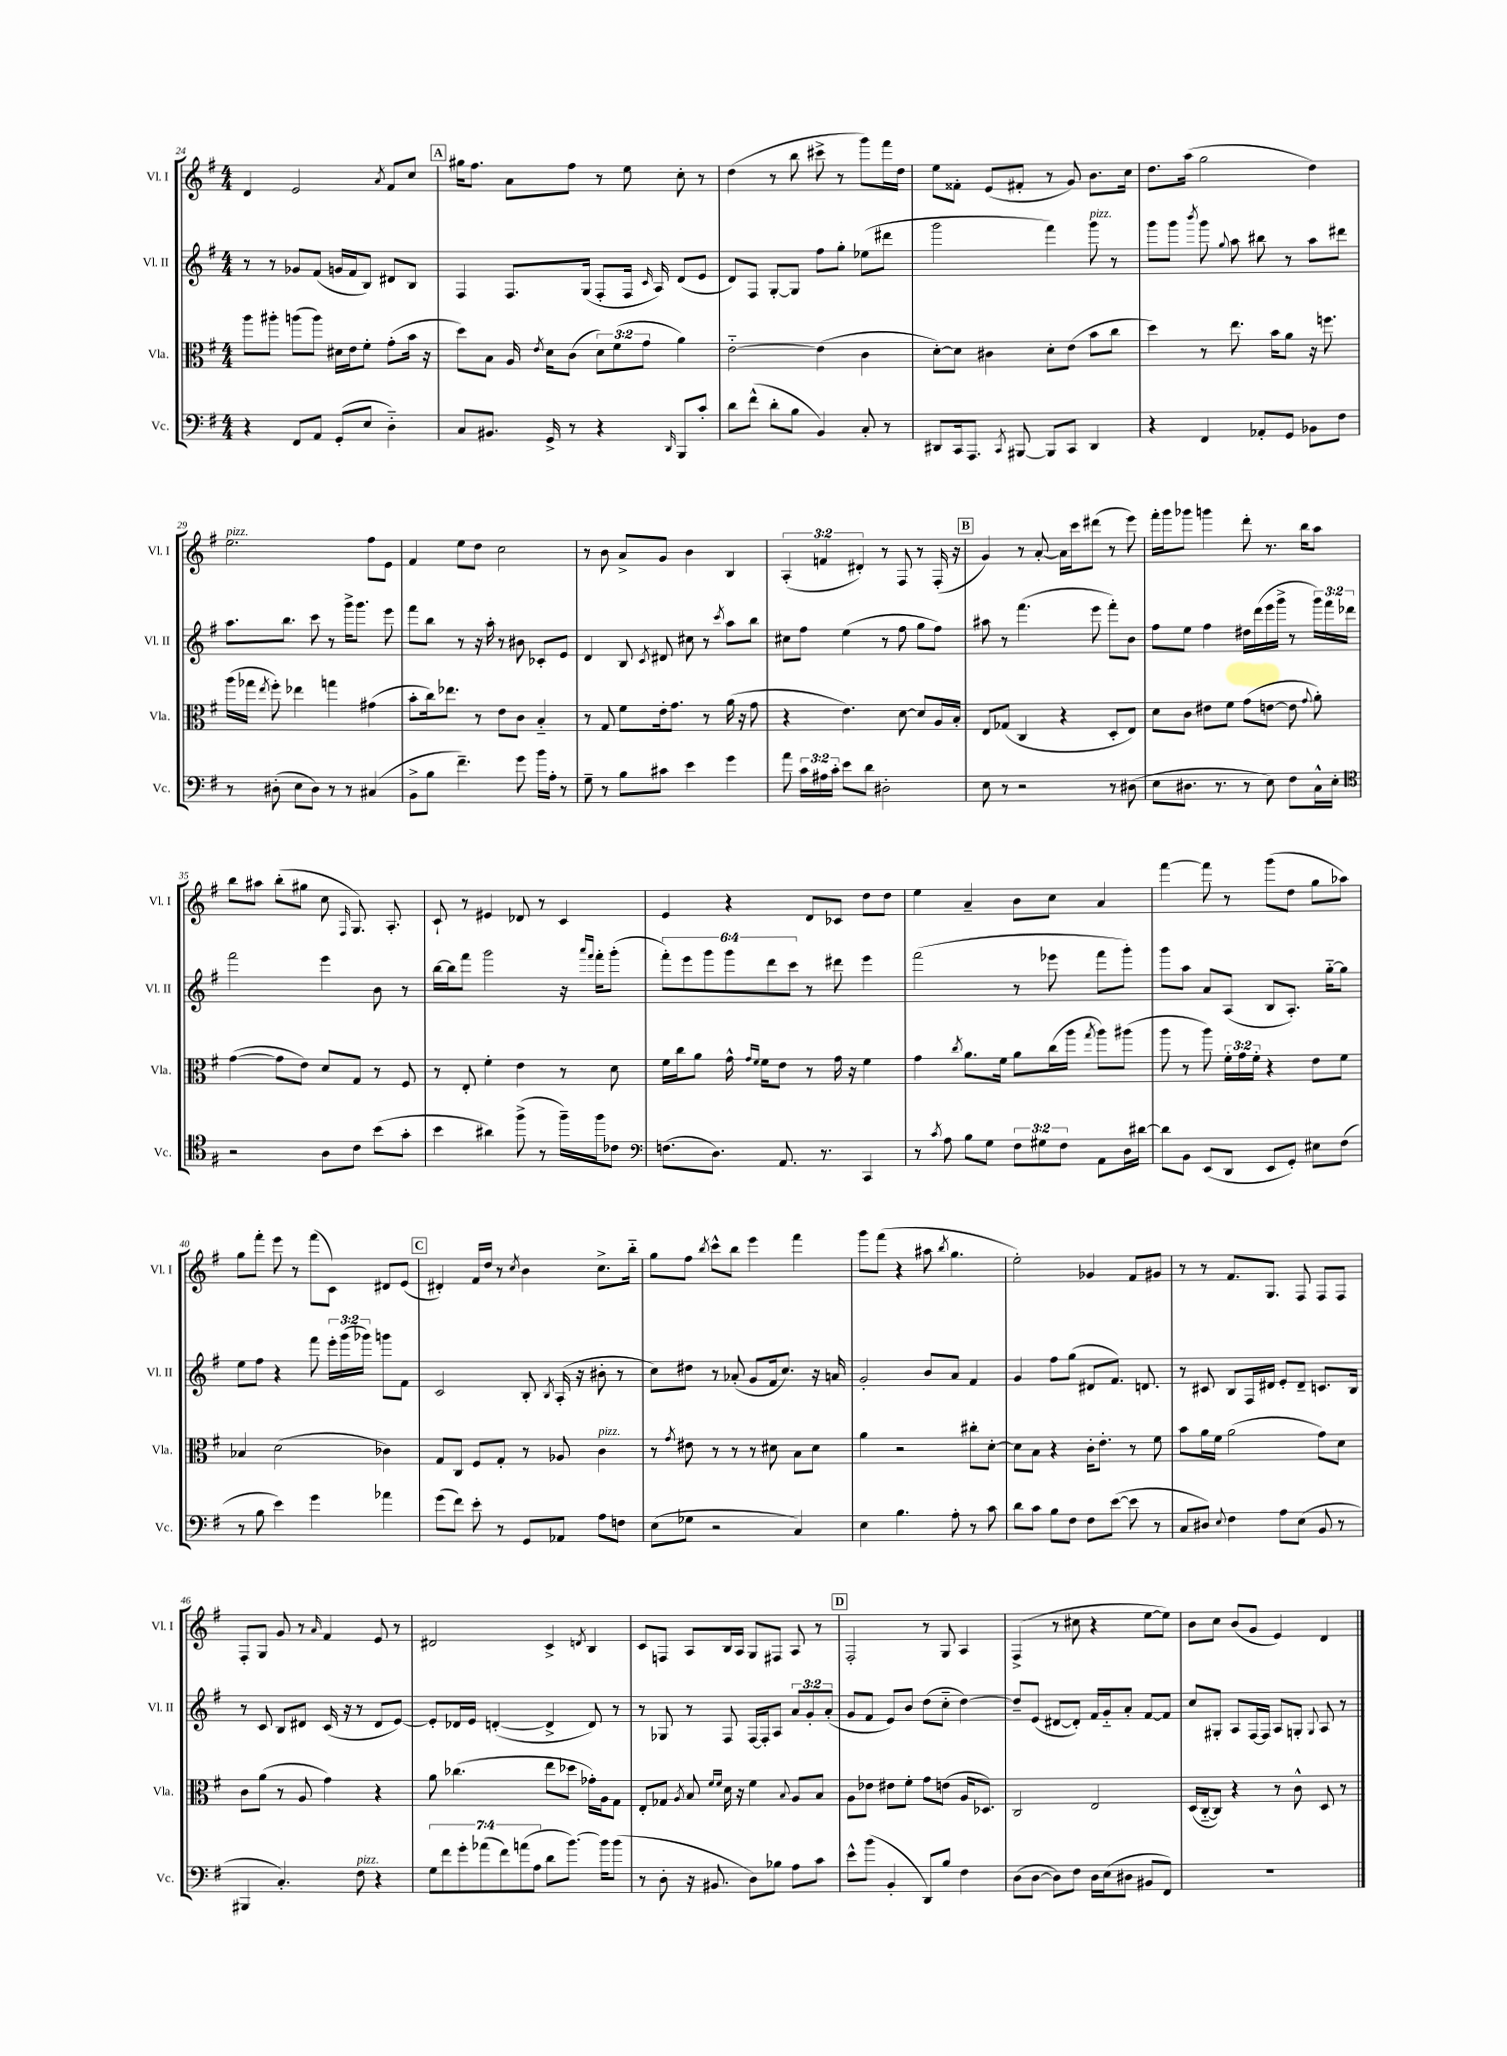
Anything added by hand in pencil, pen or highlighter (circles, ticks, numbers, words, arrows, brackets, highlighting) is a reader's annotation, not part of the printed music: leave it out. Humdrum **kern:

**kern	**kern	**kern	**kern
*part4	*part3	*part2	*part1
*staff4	*staff3	*staff2	*staff1
*I"Vc.	*I"Vla.	*I"Vl. II	*I"Vl. I
*I'Vc.	*I'Vla.	*I'Vl. II	*I'Vl. I
*clefF4	*clefC3	*clefG2	*clefG2
*k[f#]	*k[f#]	*k[f#]	*k[f#]
*M4/4	*M4/4	*M4/4	*M4/4
=24	=24	=24	=24
4r	8aa\L	8r	4d/
.	8aa#X'\J	8r	.
8FF#/L	(8aan\L	8g-X/L	2e/
8AA/J	8aa\J)	(8f#/J	.
(8GG'/L	16d#X\LL	16gn/LL	.
.	16e\J	16f#/J	.
8E/J	8f#'\J	8B/J)	.
.	.	.	8qa/
4D\)	(8g'\L	8d#X/L	8f#/L
.	16b\Jk	8B/J	8cc/J
.	16r	.	.
!!LO:REH:place=s1:t=A
=25	=25	=25	=25
8C/L	8dd\L)	4F#/	16gg#X\KL
.	.	.	8.ff#\J
8.BB#X/J	8B\J	.	.
.	16A/	8.F#/L	8a\L
.	8qe/	.	.
16GG^/	16d\KL	.	.
8r	(8c\J	.	8ff#\J
.	.	(16G/Jk	.
4r	12d\L)	8F#'/L	8r
.	(12f#\	.	.
.	.	16F#/Jk	8ee\
.	12g\J	.	.
.	.	16qqc/	.
.	.	16A/)	.
16qqDD/	.	.	.
8BBB/L	4a\)	(8d/L	8cc'\
8c'/J	.	8e/J	8r
=26	=26	=26	=26
8d\L	[2e\	8d/L)	(4dd\
(8f#^^\J	.	8F#/J	.
8d'\L	.	[8G'/L	8r
8B\J	.	8G/J]	8bb\
4BB/)	(4e\]	8ff#\L	8ccc#X^\
.	.	8gg'\J	8r
8C'/	4c\	(8ee-X\L	8ggg\L)
8r	.	8ddd#X\J	16fff#\L
.	.	.	16dd\JJ
=27	=27	=27	=27
8DD#X/L	[8d'\L)	2ggg\	8ee\L
16CC/k	8d\J]	.	8f##X'\J
8.AAA/J	.	.	.
.	4c#X\	.	(8e/L
8qCC/	.	.	.
[8BBB#X/	.	.	8f#X'/J
8BBB#/L]	8d'\L	4fff#\)	8r
8CC/J	(8e\J	.	8g/)
!	!	!LO:TX:a:i:t=pizz.	!
4DD#/	8b\L	8ggg\	8.b\L
.	8cc\J	8r	.
.	.	.	16cc\Jk
=28	=28	=28	=28
4r	4dd\)	8ggg\L	8.dd\L
.	.	8ggg\J	.
.	.	.	(16aa\Jk
.	.	8qbbb/	.
4FF#/	8r	8ggg\	2gg\
.	.	8qqgg/	.
.	8.ee\	8aa\	.
8AA-X'/L	.	8bb#X\	.
.	16b\KL	.	.
8GG/J	8a\J	8r	.
8BB-X\L	16r	8aa\L	4dd\)
.	8.ffn\	.	.
8F#\J	.	8ddd#X\J	.
!!LO:LB:g=z
=29	=29	=29	=29
!	!	!	!LO:TX:a:i:t=pizz.
8r	(16aa\LL	8.aa\L	2.ee\
.	16gg-X\JJ	.	.
.	8qee/	.	.
(8D#X'\	8ff#'\)	.	.
.	.	8.bb\J	.
8E\L	4ee-X\	.	.
8D#\J)	.	8ccc\	.
8r	4ggn\	8r	.
8r	.	16ggg^\KL	.
.	.	8.ggg\J	.
(4C#X/	(4g#X\	.	8ff#\L
.	.	8eee\	8e\J
=30	=30	=30	=30
8BB^\L	8b'\L	8fff#\L	4f#/
8B\J	16cc\k)	8bb\J	.
.	8.ee-X\J	.	.
4.f#~\)	.	8r	8ee\L
.	8r	16r	8dd\J
.	.	16aa'\	.
.	8e\L	8r	2cc\
8g\	8c\J	8b#X\	.
16b\LL	4B/	8c-X'/L	.
16A'\JJ	.	.	.
8r	.	8e/J	.
=31	=31	=31	=31
8G~\	8r	4d/	8r
8r	8G/	.	8b\
8B\L	8f#\L	8B/	8a^/L
.	.	8qc/	.
8c#X\J	16e'\k	8d#X/	8g/J
.	8.g\J	.	.
4e\	.	8cc#X\	4b\
.	8r	8r	.
.	.	8qccc/	.
4g\	(16a\	8aa\L	4B/
.	16r	.	.
.	8g\	8bb\J	.
=32	=32	=32	=32
8a\	4r	8cc#X\L	(6A'/
24c\LL	.	8ff#\J	.
24A#X\	.	.	6fn/
24c'\JJ	.	.	.
8e\L	4.e\)	(4ee\	.
.	.	.	6d#X'/)
8d\J	.	.	.
2D#X'\	.	8r	8r
.	[8d\	8ff#\	8F#/
.	8d/L]	8gg\L	8r
.	16A/L	8ff#\J)	(16F#'/
.	16B'/JJ	.	16r
!!LO:REH:place=s1:t=B
=33	=33	=33	=33
8E\	8E/L	8aa#X\	4g/)
8r	(8G-X/J	8r	.
2r	4C/	(4.fff#\	8r
.	.	.	[8a'/
.	4r	.	16a\LL]
.	.	.	16ccc\J
.	.	8eee\	(8ddd#X\J
8r	8D'/L	8fff#'\L)	8r
(8D#X\	8E/J)	8b\J	8eee\)
=34	=34	=34	=34
8E\L	8d\L	8ff#\L	16fff#'\LL
.	.	.	16ggg\J
8.D#X\J	8c\J	8ee\J	8ggg-X\J
.	8e#X\L	4ff#\	4gggn\
8.r	.	.	.
.	8f#\J	.	.
8r	(8g\L	16dd#X\LL	8ddd'\
.	.	(16ddd\	.
8E\)	[8en\J	16eee\	8.r
.	.	16ggg^\JJ	.
8F#\L	8e\]	8r	.
.	.	.	16bb\KL
.	8qqg/	.	.
16C^^\L	8a'\)	24ggg\LL)	8aa\J
.	.	24fff#\	.
16E'\JJ	.	.	.
.	.	24ddd-X\JJ	.
!!LO:LB:g=z
=35	=35	=35	=35
*clefC4	*	*	*
2r	([4g\	2fff#\	8bb\L
.	.	.	8aa#X\J
.	8g\L]	.	(8bb'\L
.	8e\J)	.	8gg#X\J
8A\L	8d/L	4eee\	8cc\
.	.	.	16qqF#/
8c\J	8G/J	.	8.G/)
(8b\L	8r	8b\	.
.	.	.	8.A'/
8g'\J	8F#/	8r	.
=36	=36	=36	=36
4b\	8r	[16bb\LL	8c`/
.	.	16bb\J]	.
.	8E'/	8fff#\J	8r
4a#X\)	4f#'\	2ggg\	4e#X/
(8ff#^\	4e\	.	8d-X/
8r	.	.	8r
16ff#~\LL)	8r	16r	4c/
.	.	16qqaaa/LL	.
.	.	16qqfff#/JJ	.
16ff#\J	.	16fff#'\KL	.
8c-X\J	8d\	(8ggg'\J	.
=37	=37	=37	=37
*clefF4	*	*	*
(8.Fn\L	16f#\LL	12fff#'\L)	4e/
.	16cc\J	.	.
.	.	12eee\	.
.	8a\J	.	.
.	.	12ggg\	.
8.D\J)	.	.	.
.	16g^^\	12ggg\	4r
.	16qqg/LL	.	.
.	16qqf#/JJ	.	.
.	16f#\KL	.	.
.	.	12ddd\	.
8.AA/	8e\J	.	.
.	.	12ccc\J	.
.	8r	8r	8d/L
8.r	.	.	.
.	16g\	8ddd#X\	8c-X/J
.	16r	.	.
4CC/	4f#\	4eee\	8dd\L
.	.	.	8dd\J
=38	=38	=38	=38
8r	4g\	(2fff#\	4ee\
8qc/	.	.	.
8A\	.	.	.
.	8qcc/	.	.
8B\L	8.a\L	.	4a~/
8G\J	.	.	.
.	16f#\Jk	.	.
12F#\L	8a\L	8r	8b\L
12G#X\	.	.	.
.	(16cc\L	8eee-X\	8cc\J
12F#\J	.	.	.
.	16aa\JJ	.	.
.	8qgg/	.	.
8AA\L	8aa\L)	8fff#\L	4a/
16D\L	(8aa#X\J	8ggg'\J)	.
[16d#X\JJ	.	.	.
=39	=39	=39	=39
8d#\L]	8aa\	8ggg\L	[4fff#\
8BB\J	8r	8aa\J	.
(8EE/L	8aa\)	8a/L	8fff#\]
8DD/J	24f#'\LL	(8A/J	8r
.	24g\	.	.
.	24f#'\JJ	.	.
8EE/L	4r	8B/L	(8ggg\L
8GG'/J)	.	8.A'/J)	8dd\J
8E#X\L	8e\L	.	8gg\L
.	.	[16gg\KL	.
(8F#\J	8f#\J	8gg\J]	8aa-X\J)
!!LO:LB:g=z
=40	=40	=40	=40
8r	4B-X/	8ee\L	8gg\L
8B\	.	8ff#\J	8fff#'\J
4e\)	(2d\	4r	8eee\
.	.	.	8r
4g\	.	8fff#\	(8fff#\L
.	.	24eee'\LL	8c\J)
.	.	(24ggg\	.
.	.	24ggg-X\JJ)	.
4a-X\	4c-X\)	8gggn\L	8d#X/L
.	.	8f#\J	(8e/J
!!LO:REH:place=s1:t=C
=41	=41	=41	=41
(8g\L	8G/L	2c/	4d#X'/)
8f#\J)	8C/J	.	.
8e'\	8F#/L	.	16f#/LL
.	.	.	16dd/JJ
8r	8G'/J	.	8r
.	.	.	8qcc/
8GG/L	8r	8B'/	4b\
.	.	8qB/	.
8AA-X/J	8A-X/	(16A'/	.
.	.	16r	.
!	!LO:TX:a:i:t=pizz.	!	!
8A\L	4c\	8b#X'\	8.cc^\L
8Fn\J	.	8r	.
.	.	.	16bb\Jk
=42	=42	=42	=42
(8E\L	8r	8cc\L)	8gg\L
.	8qg/	.	.
8G-X\J	8e#X\	8dd#X\J	8ff#\J
.	.	.	8qbb/
2r	8r	8r	8ccc^^\L
.	8r	(8a-X'/	8bb\J
.	8r	8g/L	4eee\
.	8d#X\	16f#/k	.
.	.	8.cc/J)	.
4C/)	8B\L	.	4fff#\
.	8d#\J	16r	.
.	.	16an/	.
=43	=43	=43	=43
4E\	4a\	2g'/	8ggg\L
.	.	.	(8fff#\J
4.B\	2r	.	4r
.	.	8b/L	8aa#X\
.	.	.	8qbb/
8A'\	.	8a/J	4.gg\
8r	8cc#X'\L	4f#/	.
8c\	[8d'\J	.	.
=44	=44	=44	=44
8d\L	8d\L]	4g/	2ee'\)
8c\J	8B\J	.	.
8B\L	4r	8ff#\L	.
8F#\J	.	(8gg\J	.
8F#\L	16c'\KL	8d#X/L	4g-X/
.	8.e'\J	.	.
([8e\J	.	8.f#/J)	.
8e\]	8r	.	8f#/L
.	.	8.dn/	.
8r	8f#\	.	8g#X/J
=45	=45	=45	=45
8C/L	8b\L	8r	8r
8D#X/J)	16a\L	8c#X/	8r
.	16f#\JJ	.	.
8qqE/	.	.	.
4F#\	(2a\	8B/L	8.f#/L
.	.	16F#/L	.
.	.	16d#X/JJ	8.G/J
8A\L	.	8e'/L	.
(8E\J	.	8d#~/J	8F#/
8BB/	8g\L)	8.cn/L	8F#/L
8r	8d\J	.	8F#/J
.	.	16B/Jk	.
!!LO:LB:g=z
=46	=46	=46	=46
4BBB#X/	8c\L	8r	8F#'/L
.	(8a\J	8c/	8G/J
4.C'/)	8r	8B/L	8g/
.	8A/	8d#X/J	8r
.	.	.	16qqa/
.	4g\)	(16c/	4f#/
.	.	16r	.
!LO:TX:a:i:t=pizz.	!	!	!
8F#\	.	8r	.
4r	4r	8d#/L	8e/
.	.	[8e/J)	8r
=47	=47	=47	=47
14G\L	8a\	8e'/L]	2d#X/
14f#\	.	.	.
.	(4.cc-X\	16d-X/L	.
14g'\	.	.	.
.	.	16e/JJ	.
(14a-X\	.	.	.
.	.	([4dn'/	.
14f#\)	.	.	.
(14an\	.	.	.
14A\J	.	.	.
8d\L	8ee\L	4d^/]	4c^/
[8.b\J)	8dd-X\J	.	.
.	.	.	8qdn/
.	16g-X'\LL)	8d/)	4B/
16b\KL]	16A\J	.	.
(8b\J	8G\J	8r	.
=48	=48	=48	=48
8r	8E'/L	8r	8c/L
8D'\	8G-X/J	8G-X/	8Fn/J
.	8qA/	.	.
16r	8B/	8r	8A/L
8.BB#X/	.	.	.
.	16qqf#/LL	.	.
.	16qqf#/JJ	.	.
.	16d\	8F#/	16B/L
.	16r	.	16A/JJ
8D\L)	4f#\	[16F#/LL	8G/L
.	.	16F#'/J]	.
8B-X\J	.	8A/J	8F#X/J
.	8qqB/	.	.
8A\L	8A/L	12a/L	8A/
.	.	12g'/	.
8c\J	8B/J	.	8r
.	.	(12a'/J	.
!!LO:REH:place=s1:t=D
=49	=49	=49	=49
8e^^\L	8A\L	8g/L	2F#'/
(8b\J	8e-X\J	8f#/J	.
4BB'/	8e#X\L	8e/L)	.
.	8f#'\J	8b/J	.
8DD/L)	8g\L	(8dd\L	8r
8B/J	(8en\J	8cc\J	8G/
4F#\	16A/KL	[4dd\)	4A/
.	8.D-X/J)	.	.
=50	=50	=50	=50
(8D\L	2C/	8dd~/L]	(4F#^/
[8D\J	.	(8e/J	.
8D\L])	.	[8d#X/L	8r
8F#\J	.	8d#'/J])	8cc#X\
16D\LL	2E/	16f#/LL	4r
(16E\J	.	16g/J	.
8D#X\J	.	8a'/J	.
8BB#X/L	.	[8f#/L	[8ee\L
8FF#/J)	.	8f#/J]	8ee\J])
=51	=51	=51	=51
1r	(16D/LL	8cc/L	8b\L
.	[16C/J	.	.
.	8C/J])	8G#X'/J	8cc\J
.	4r	8A/L	(8b/L
.	.	[16F#/L	8g/J
.	.	16F#/JJ]	.
.	8r	8A/L	4e/)
.	8c^^\	8Gn'/J	.
.	.	8qqG/	.
.	8D/	8A/	4d/
.	8r	8r	.
==	==	==	==
*-	*-	*-	*-
